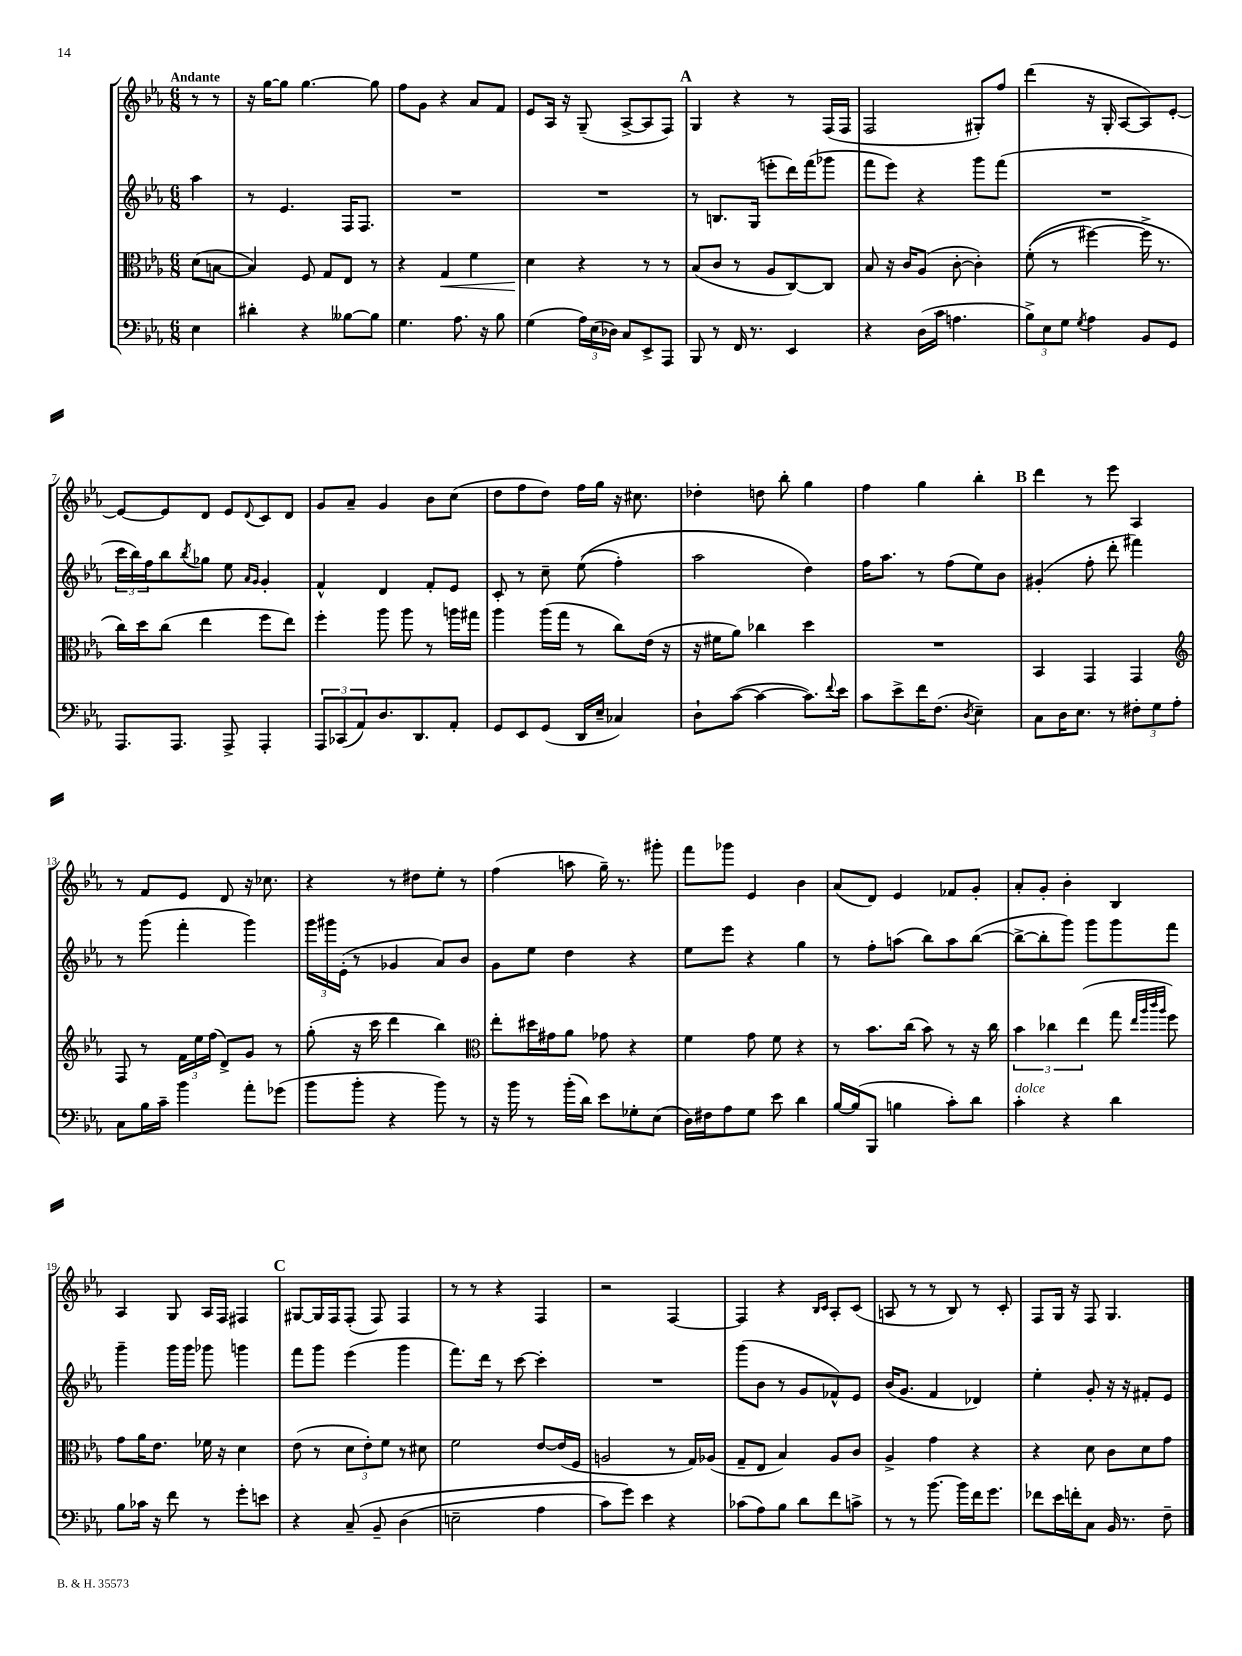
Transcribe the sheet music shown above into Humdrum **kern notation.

**kern	**kern	**kern	**kern
*staff4	*staff3	*staff2	*staff1
*clefF4	*clefC3	*clefG2	*clefG2
*k[b-e-a-]	*k[b-e-a-]	*k[b-e-a-]	*k[b-e-a-]
*M6/8	*M6/8	*M6/8	*M6/8
4E-\	(8d\L	4aa-\	8r
.	[8B\J	.	8r
=	=	=	=
4d#'\	4B/])	8r	16r
.	.	.	[16gg\LK
.	.	4.e-/	8gg\]J
4r	8F/	.	[4.gg\
.	8G/L	.	.
[8B--\L	8E-/J	16F/LK	.
.	.	8.F/J	.
8B--\]J	8r	.	8gg\]
=	=	=	=
4.G\	4r	2.r	8ff\L
.	.	.	8g\J
.	4G/	.	4r
8.A-\	.	.	.
.	4f\	.	8a-/L
16r	.	.	.
8B-\	.	.	8f/J
=	=	=	=
(4G\	4d\	2.r	8e-/L
.	.	.	16A-/Jk
.	.	.	16r
24A-\LL)	4r	.	(8G~/
(24E-\	.	.	.
24D-\JJ)	.	.	.
8C/L	.	.	[8A-^/L
8EE-^/	8r	.	8A-/]
8AAA-/J	8r	.	8F/J)
=	=	=	=
8BBB-/	(8B-/L	8r	4G/
8r	8c/J	8.B/L	.
16FF/	8r	.	4r
8.r	.	(16G/Jk	.
.	8A-/L	8eee'\L	.
4EE-/	[8C/)	16ddd\L)	8r
.	.	(16fff\J	.
.	8C/]J	8ggg-\J	(16F/LL
.	.	.	16F/JJ
=	=	=	=
4r	8B-/	8fff\L	2F/
.	16r	8eee-\J)	.
.	16c/LK	.	.
(16D\LL	(8A-/J	4r	.
16c\JJ	.	.	.
4.A\	[8c'\	.	.
.	4c'\])	8ggg\L	8G#'/L)
.	.	(8fff\J	8ff/J
=	=	=	=
12B-^\L)	&((8f'\	2.r	(4ddd\
12E-\	.	.	.
.	8r	.	.
12G\J	.	.	.
8qG/	.	.	.
4A-\	[4ff#\)	.	16r
.	.	.	16G'/
.	.	.	[8A-/L
8BB-/L	16ff#^\]	.	8A-/])
.	8.r	.	.
8GG/J	.	.	[8e-'/J
=	=	=	=
8.AAA-/L	16cc\LL&)	24ccc\LL	8e-/_L
.	.	24bb-\)	.
.	16dd\J	.	.
.	.	24ff\J	.
.	(8cc\J	8bb-\	8e-/]
8.AAA-/J	.	.	.
.	.	8qbb-/	.
.	4ee-\	8gg-\J	8d/J
8AAA-^/	.	8ee-\	8e-/L
.	.	16qqa-/LL	.
.	.	16qqg/JJ	8qqd/
4AAA-'/	8ff\L	4g'/	8c/
.	8ee-\J)	.	8d/J
=	=	=	=
12AAA-/L	4ff'\	4f^^/	8g/L
(12CC-/	.	.	.
.	.	.	8a-~/J
12AA-/)	.	.	.
8.D/	8aa-\	4d/	4g/
.	8aa-\	.	.
8.DD/	.	.	.
.	8r	8f'/L	8b-\L
8AA-'/J	16aa\LL	8e-/J	(8cc\J
.	16gg#\JJ	.	.
=	=	=	=
8GG/L	4aa-\	8c'/	8dd\L
8EE-/	.	8r	8ff\
(8GG/J	(16aa-\LL	8cc~\	8dd\J)
.	16gg\JJ	.	.
16DD/LL	8r	&((8ee-\	16ff\LL
16E-~/JJ	.	.	16gg\JJ
4C-/)	8cc\L)	4ff'\)	16r
.	.	.	8.cc#\
.	(16e-\Jk	.	.
.	16r	.	.
=	=	=	=
8D`\L	16r	2aa-\	4dd-'\
.	16f#\LK	.	.
([8c\J	8a-\J)	.	.
4c\_	4cc-\	.	8dd\
.	.	.	8bb-'\
8.c\]L)	4dd\	4dd\&)	4gg\
8qqf/	.	.	.
16e-\Jk	.	.	.
=	=	=	=
8c\L	2.r	16ff\LK	4ff\
.	.	8.aa-\J	.
8e-^\	.	.	.
16f\K	.	8r	4gg\
(8.F\J	.	.	.
.	.	(8ff\L	.
8qD/	.	.	.
4E-~\)	.	8ee-\)	4bb-'\
.	.	8b-\J	.
=	=	=	=
8C\L	4BB-/	(4g#'/	4ddd\
16D\K	.	.	.
8.E-\J	.	.	.
.	4GG/	8ff'\	8r
8r	.	8ddd'\	8eee-\
12F#'\L	4GG/	4fff#\)	4A-/
12G\	.	.	.
12A-'\J	.	.	.
=	=	=	=
*	*clefG2	*	*
8C\L	8F/	8r	8r
16B-\L	8r	(8ggg\	8f/L
16c~\JJ	.	.	.
4b-\	24f\LL	4fff'\	8e-/J
.	24ee-\	.	.
.	(24ff\JJ	.	.
.	8d^/L)	.	8d/
8a-'\L	8g/J	4ggg\)	16r
.	.	.	8.cc-\
(8g-\J	8r	.	.
=	=	=	=
8b-\L	(8gg'\	24ggg\LL	4r
.	.	24ggg#\	.
.	.	(24e-'\JJ	.
8b-'\J	16r	8r	.
.	16ccc\	.	.
4r	4ddd\	4g-/	8r
.	.	.	8dd#\L
8b-\)	4bb-\)	8a-/L)	8ee-'\J
8r	.	8b-/J	8r
=	=	=	=
*	*clefC3	*	*
16r	8ee-'\L	8g\L	(4ff\
16b-\	.	.	.
8r	16dd#\L	8ee-\J	.
.	16g#\J	.	.
(16b-'\LL	8a-\J	4dd\	8aa\
16d\JJ)	.	.	.
8e-\L	8g-\	.	16gg~\)
.	.	.	8.r
8G-'\	4r	4r	.
(8E-\J	.	.	8ggg#'\
=	=	=	=
16D\LL)	4f\	8ee-\L	8fff\L
16F#\J	.	.	.
8A-\	.	8eee-\J	8ggg-\J
8G\J	8g\	4r	4e-/
8e-\	8f\	.	.
4d\	4r	4gg\	4b-\
=	=	=	=
[16B-/LL	8r	8r	(8a-/L
(16B-/]J	.	.	.
8BBB-/J	8.b-\L	8ff'\L	8d/J)
4B\	.	(8aa\J	4e-/
.	(16cc\Jk	.	.
.	8b-\)	8bb-\L)	.
8c'\L)	8r	8aa\	8f-/L
8d\J	16r	([8bb-\J	8g'/J
.	16cc\	.	.
=	=	=	=
4c'\	6b-\	8bb-^\_L	8a-'/L
.	.	8bb-'\]	8g'/J
.	6cc-\	.	.
4r	.	8ggg\J)	4b-'\
.	(6ee-\	.	.
.	.	8ggg\L	.
4d\	8gg\	8ggg\	4B-/
.	32qqee-/LLL	.	.
.	32qqaa-/	.	.
.	32qqccc/	.	.
.	32qqaa-/JJJ	.	.
.	8ff\)	8fff\J	.
=	=	=	=
8B-\L	8g\L	4ggg~\	4A-/
16c-\Jk	16a-\K	.	.
16r	8.e-\J	.	.
8f\	.	16ggg\LL	8G/
.	.	16ggg\JJ	.
8r	16f-\	8ggg-\	16A-/LL
.	16r	.	16F/JJ
8g'\L	4d\	4ggg\	4F#/
8e\J	.	.	.
=	=	=	=
4r	(8e-\	8fff\L	[8G#/L
.	8r	8ggg\J	16G#/]L
.	.	.	16F/J
&(8C~/	12d\L	(4eee-\	(8F'/J
.	12e-'\)	.	.
8BB-~/	.	.	8F/)
.	12f\J	.	.
(4D\	8r	4ggg\	4F/
.	8d#\	.	.
=	=	=	=
2E~\	2f\	8.fff\L)	8r
.	.	.	8r
.	.	16ddd\Jk	.
.	.	8r	4r
.	.	[8ccc\	.
4A-\	[8e-/L	4ccc'\]	4F/
.	(16e-/]L	.	.
.	16F/JJ	.	.
=	=	=	=
8c\L)	2A/	2.r	2r
8g\J&)	.	.	.
4e-\	.	.	.
4r	8r	.	[4F/
.	16G/LL)	.	.
.	(16A-/JJ	.	.
=	=	=	=
(8c-\L	8G~/L	(8ggg\L	4F/]
8A-\)	8E-/J	8b-\J	.
8B-\J	4B-/)	8r	4r
8d\L	.	8g/L	.
.	.	.	16qqB-/LL
.	.	.	16qqc/JJ
8f\	8A-/L	8f-^^/)	8A-'/L
8c^\J	8c/J	8e-/J	(8c/J
=	=	=	=
8r	4A-^/	(16b-/LK	8A/
.	.	8.g/J	.
8r	.	.	8r
[8.b-\	4g\	4f/	8r
.	.	.	8B-/)
16b-\]LL	.	.	.
16f\J	4r	4d-/)	8r
8.g\J	.	.	.
.	.	.	8c'/
=	=	=	=
8f-\L	4r	4ee-'\	8F/L
16e-\L	.	.	16G/Jk
16f'\J	.	.	16r
8C\J	8d\	8g'/	8F/
16BB-/	8c\L	16r	4.G/
8.r	.	16r	.
.	8d\	8f#'/L	.
8F~\	8g\J	8e-/J	.
==	==	==	==
*-	*-	*-	*-
